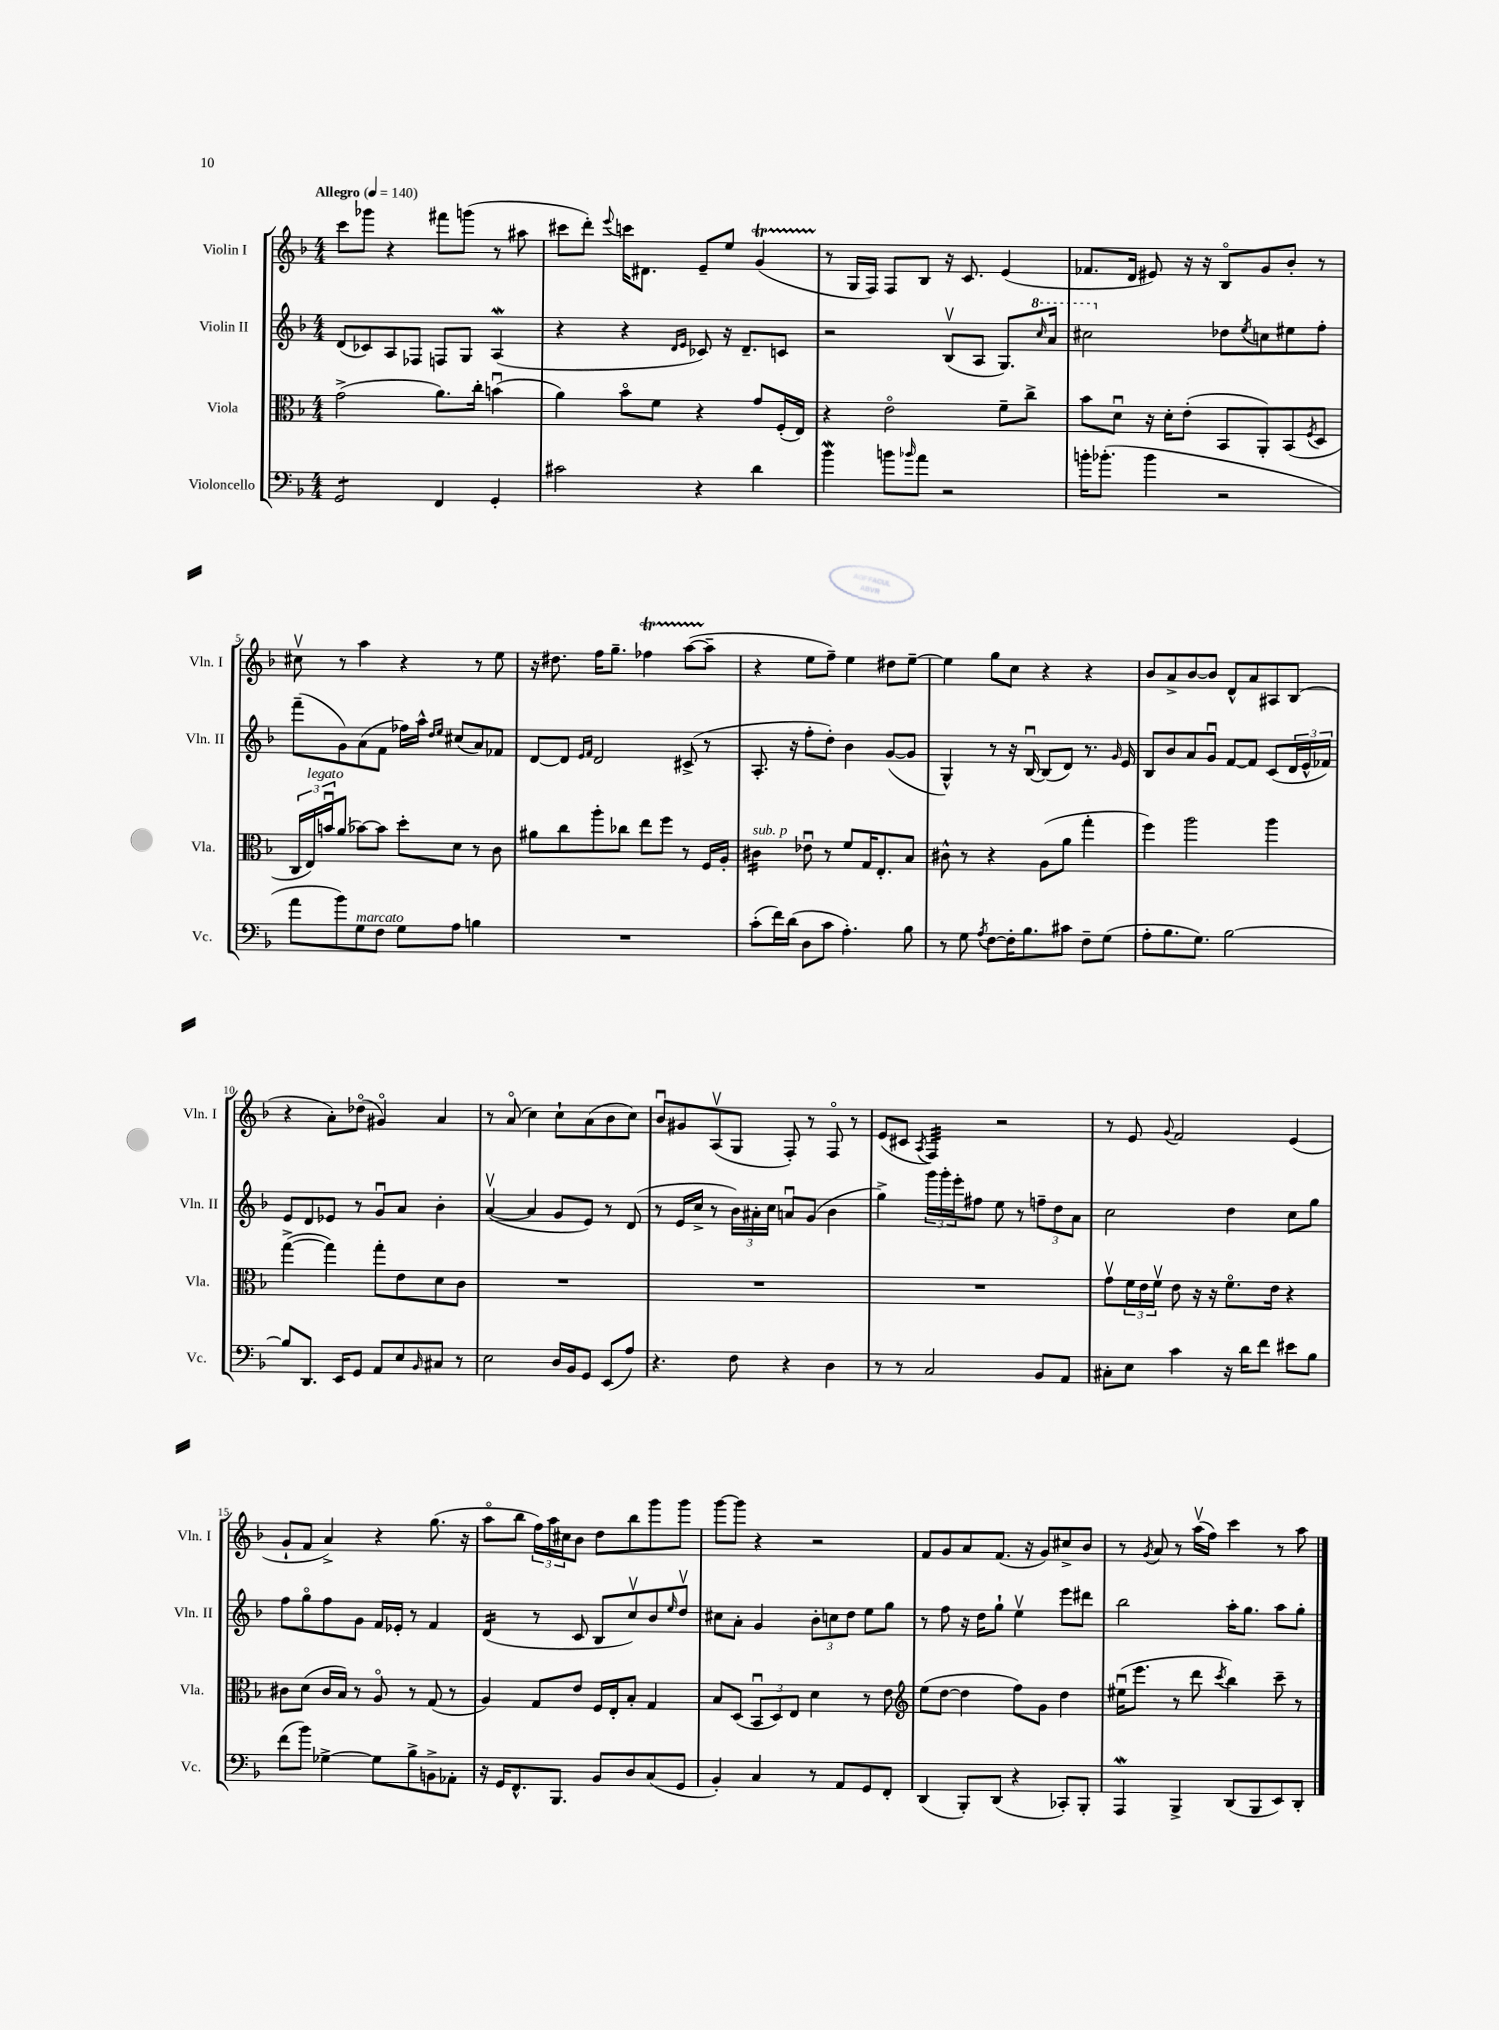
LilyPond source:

<<
\new StaffGroup <<
\new Staff = "s0" \with { instrumentName = "Violin I" shortInstrumentName = "Vln. I" } {
    \clef treble \key f \major \numericTimeSignature \time 4/4 \tempo "Allegro" 4 = 140
    c'''8 ges'''8 r4 fis'''8 g'''8( r8 ais''8 |
    cis'''8 d'''8-.) \appoggiatura { e'''8 } c'''16 dis'8. e'8-- e''8 g'4\startTrillSpan( |
    r8\stopTrillSpan g16 f16) f8 bes8 r16 c'8. e'4( |
    fes'8. d'16 eis'8) r16 r16 bes8\flageolet g'8 bes'8-. r8 |
    cis''8\upbow r8 a''4 r4 r8 e''8 |
    r16 dis''8. f''16 g''8.-- fes''4\startTrillSpan a''8~( a''8--\stopTrillSpan |
    r4 e''8 f''8--) e''4 dis''8 e''8~-- |
    e''4 g''8 c''8 r4 r4 |
    bes'8 a'8-> bes'8~ bes'8 d'8-^ a'8 ais8 bes8( |
    r4 a'8-.) des''8\flageolet( gis'4\flageolet) a'4 |
    r8 a'8\flageolet( c''4) c''8-! a'8( bes'8 c''8) |
    bes'8\downbow gis'8 a8\upbow( g8 f8-.) r8 f8\flageolet r8 |
    e'8( cis'8 \acciaccatura { a8 } f4:32) r2 |
    r8 e'8 \appoggiatura { g'8 } f'2 e'4( |
    g'8-! f'8 a'4->) r4 g''8.( r16 |
    a''8\flageolet bes''8 \tuplet 3/2 { f''16) a''16 cis''16 } bes'8 d''8 bes''8 g'''8 g'''8 |
    g'''8~ g'''8 r4 r2 |
    f'8 g'8 a'8 f'8.( r16 g'8) cis''8-> bes'8 |
    r8 \acciaccatura { g'8 } a'8 r8 a''16\upbow( f''16) c'''4 r8 a''8 \bar "|." |
}
\new Staff = "s1" \with { instrumentName = "Violin II" shortInstrumentName = "Vln. II" } {
    \clef treble \key f \major \numericTimeSignature \time 4/4
    d'8( ces'8) a8 fes8 f8 g8 a4\mordent( |
    r4 r4 \grace { d'16 e'16 } ces'8) r16 d'8.-- c'8 |
    r2 bes8\upbow( a8 g8.) \ottava #1 \grace { c'''16 } a''16 |
    cis'''2 \ottava #0 des''8 \acciaccatura { e''8 } c''!8 eis''8 f''8-. |
    f'''8--( g'8) a'8( f'8 fes''16) a''16-^ \grace { d''16 e''16 } cis''8( a'8) fes'8 |
    d'8~ d'8 \grace { e'16 f'16 } d'2 cis'8->( r8 |
    a8.-. r16 f''8-. d''8-.) bes'4 g'8~( g'8 |
    g4-^) r8 r16 bes16~\downbow bes8( d'8) r8. \grace { g'16 } e'16 |
    bes8 bes'8 a'8 g'8\downbow f'8~ f'8 c'8( \tuplet 3/2 { d'16 e'16-^ fes'16) } |
    e'8 d'8 ees'8 r8 g'8\downbow a'8 bes'4-. |
    a'4~\upbow( a'4 g'8 e'8) r8 d'8( |
    r8 e'16 c''16-> r8 \tuplet 3/2 { bes'16) ais'16-. c''16 } a'8\downbow g'8( bes'4 |
    g''4->) \tuplet 3/2 { g'''16 g'''16-. e'''16-. } fis''8 e''8 r8 \tuplet 3/2 { f''8-- d''8 a'8 } |
    c''2 d''4 c''8 g''8 |
    f''8 g''8\flageolet f''8 g'8 f'16 ees'16-. r8 f'4 |
    d'4:16( r8 c'8 bes8 c''8\upbow) bes'8 \grace { e''16 } d''8\upbow |
    cis''8 a'8-. g'4 \tuplet 3/2 { bes'8-. c''8 d''8 } e''8 g''8 |
    r8 f''8 r16 d''16 g''8-! e''4\upbow e'''8 dis'''8 |
    bes''2 a''16-. g''8. a''8 g''8-. \bar "|." |
}
\new Staff = "s2" \with { instrumentName = "Viola" shortInstrumentName = "Vla." } {
    \clef alto \key f \major \numericTimeSignature \time 4/4
    g'2->( a'8.) c''16-. b'4\downbow( |
    a'4) bes'8\flageolet f'8 r4 g'8 f16-.( e16) |
    r4 e'2\flageolet f'8-- c''8-> |
    bes'8 d'8\downbow r16 d'16-. e'8-.( bes,8 a,8-.) bes,8( \acciaccatura { f8 } d8 |
    \tuplet 3/2 { c16 e16^\markup { \italic "legato" }) b'16\downbow } a'8( bes'8~) bes'8 d''8-. d'8 r8 c'8 |
    ais'8 c''8 a''8-. ces''8 e''8 f''8 r8 f16 a16-. |
    cis'4:16^\markup { \italic "sub. p" } ees'8\downbow r8 f'8 g16 e8.-. bes8 |
    cis'8-^ r8 r4 a8( a'8 g''4-. |
    f''4) a''2 a''4 |
    g''4~->( g''4) g''8-. e'8 d'8 c'8 |
    R1 |
    R1 |
    R1 |
    g'8\upbow \tuplet 3/2 { f'16 e'16 f'16\upbow } e'8 r16 r16 f'8.\flageolet e'16 r4 |
    cis'8 d'8( cis'16 bes16) r8 a8\flageolet r8 g8( r8 |
    a4) g8 e'8 f16 e16-. bes8-. g4 |
    bes8 d8( \tuplet 3/2 { bes,8\downbow d8) e8 } d'4 r8 e'8 |
    \clef treble e''8( d''8~ d''4 f''8) g'8 d''4 |
    eis''16\downbow( e'''8. r8 d'''8 \acciaccatura { c'''8 } bes''4) c'''8-- r8 \bar "|." |
}
\new Staff = "s3" \with { instrumentName = "Violoncello" shortInstrumentName = "Vc." } {
    \clef bass \key f \major \numericTimeSignature \time 4/4
    g,2:8 f,4 g,4-. |
    cis'2 r4 d'4 |
    bes'4\mordent b'8 \grace { bes'16 } a'8 r2 |
    b'16-. bes'8.-.( bes'4 r2 |
    a'8 bes'8) g8^\markup { \italic "marcato" } f8 g8 a8 b4 |
    R1 |
    c'8-.( f'16) d'16( d8 c'8 a4.-.) bes8 |
    r8 g8 \acciaccatura { a8 } f8~ f16-. bes8. cis'8 f8-- g8( |
    a8-. bes8. g8.) bes2~ |
    bes8 d,8. e,16 g,8 a,8 e8 \grace { bes,16 } cis8 r8 |
    e2 d16 bes,16 g,8 e,8( a8) |
    r4. f8 r4 d4 |
    r8 r8 c2 bes,8 a,8 |
    cis8-. e8 c'4 r16 d'16 f'8 eis'8 bes8 |
    f'8( bes'8) ges4~-> ges8 bes8-> b,8-> aes,8-. |
    r16 g,16 f,8.-^ bes,,8. bes,8 d8 c8( g,8 |
    bes,4-.) c4 r8 a,8 g,8 f,8-. |
    d,4( bes,,8-.) d,8( r4 ces,8-.) bes,,8-. |
    a,,4\mordent bes,,4-> d,8( bes,,8 e,8) d,8-. \bar "|." |
}
>>
>>
